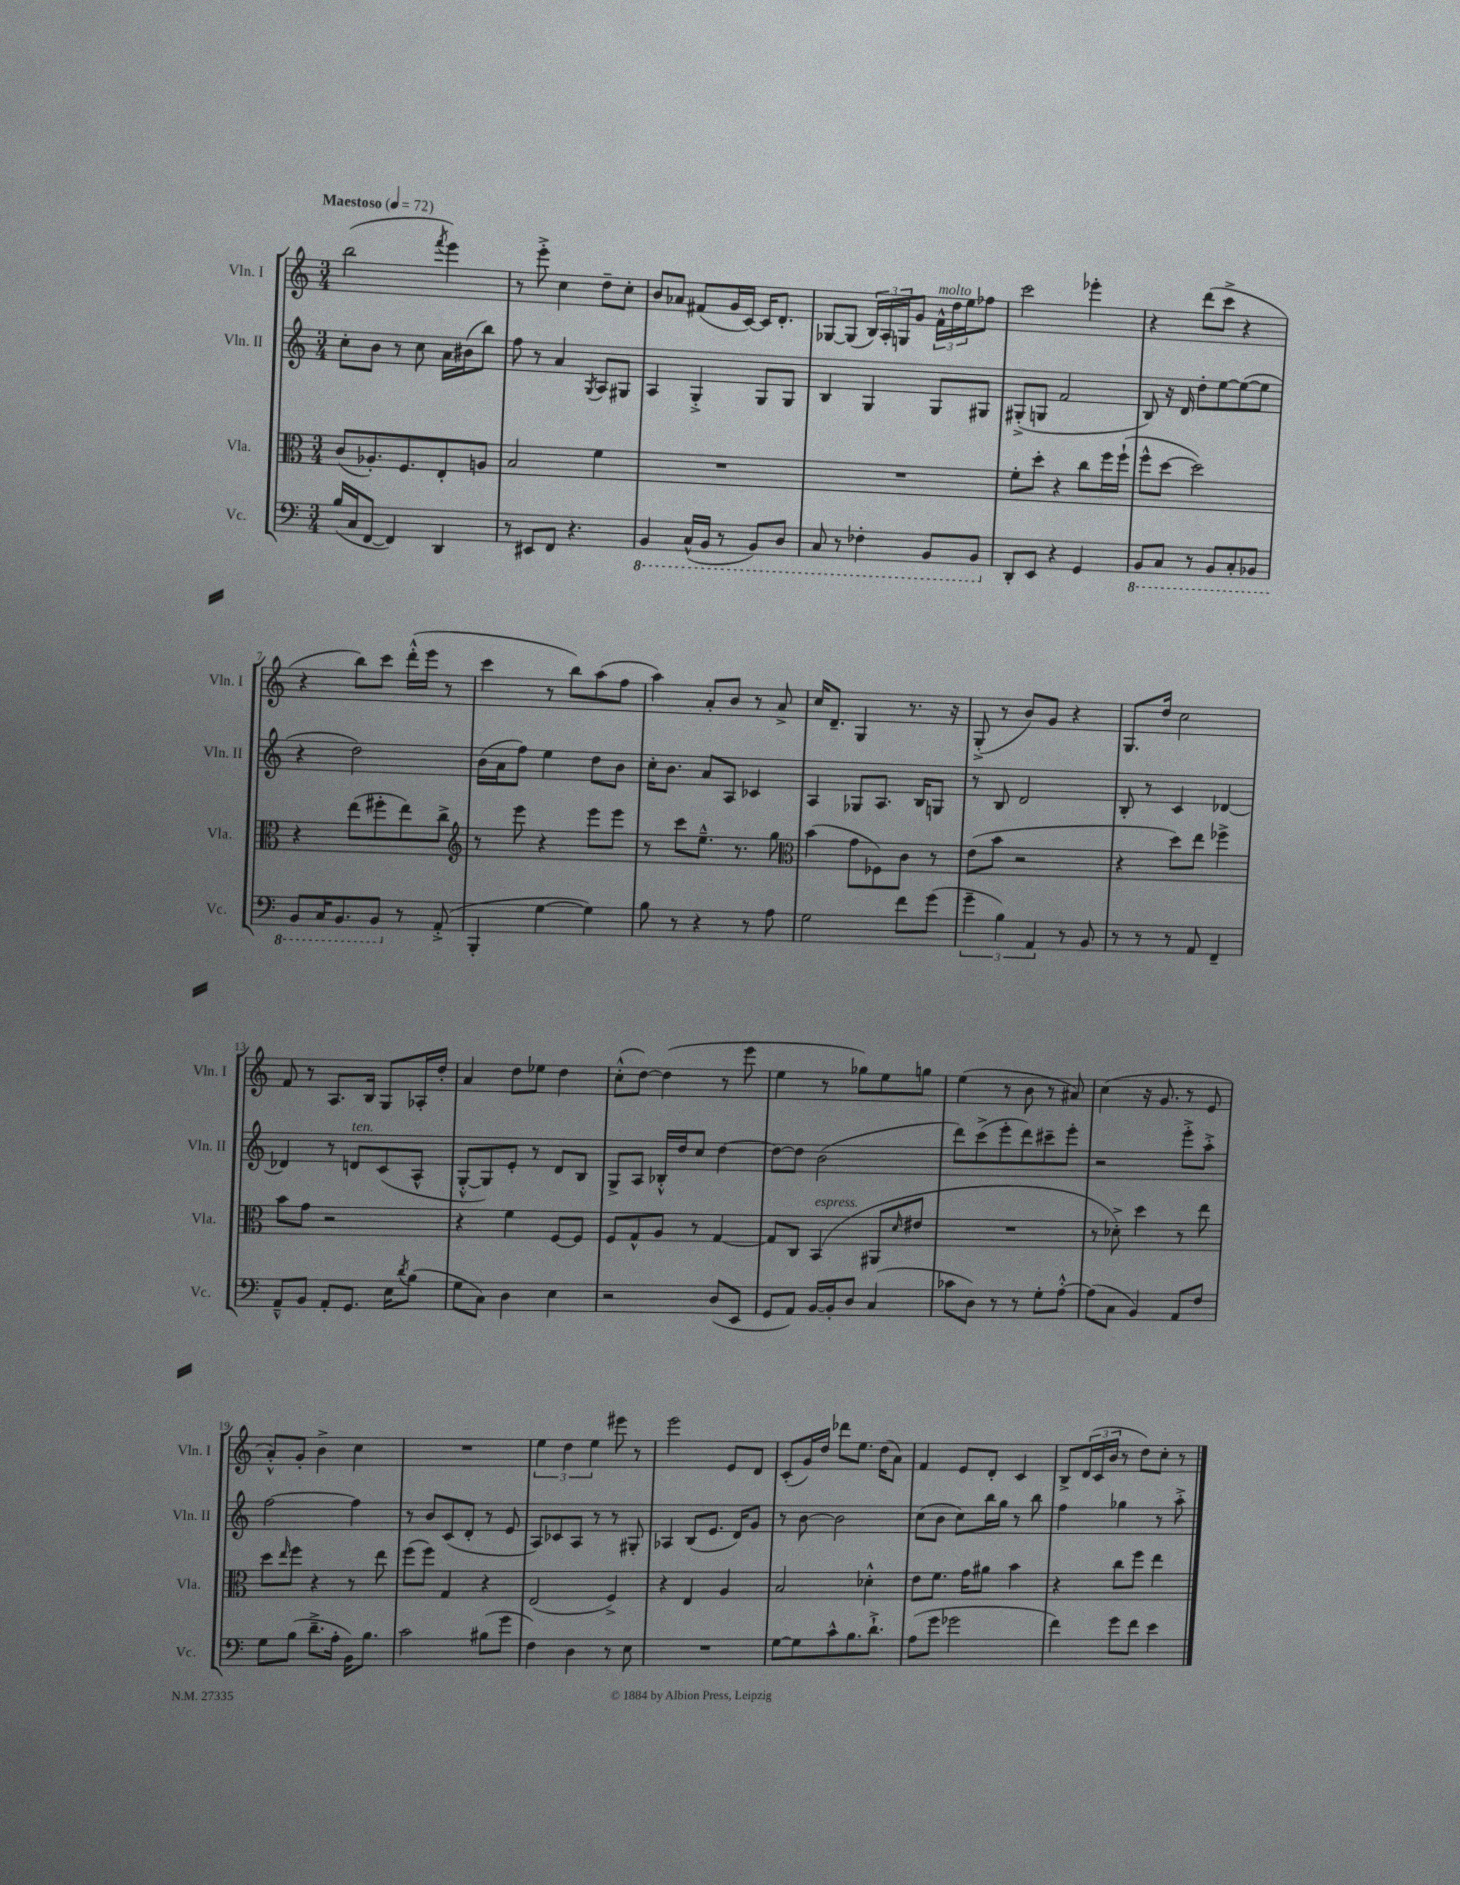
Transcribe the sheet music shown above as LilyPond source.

<<
\new StaffGroup <<
\new Staff = "s0" \with { instrumentName = "Vln. I" shortInstrumentName = "Vln. I" } {
    \clef treble \key c \major \numericTimeSignature \time 3/4 \tempo "Maestoso" 4 = 72
    b''2( \acciaccatura { f'''8 } e'''4) |
    r8 e'''8-.-> c''4 d''8-- c''8-. |
    b'8 aes'8 fis'8( g'16 c'16~) c'16 d'8.-. |
    ges8~ ges8( \tuplet 3/2 { b16) a16-. g16 } g'8 \tuplet 3/2 { f'16-^^\markup { \italic "molto" } d''16 e''16 } fes''8 |
    c'''2 ees'''4-. |
    r4 d'''8( c'''8-> r4 |
    r4 b''8) c'''8 d'''16-.-^( e'''16 r8 |
    c'''4 r8 b''8) a''8( f''8 |
    a''4) a'8-. b'8 r8 a'8-> |
    c''16 d'8.-- g4 r8. r16 |
    g8-.->( r8 b'8) g'8 r4 |
    g8. d''16 c''2 |
    f'8 r8 a8. b16 g8 aes16-. d''16-. |
    a'4 d''8 ees''8 d''4 |
    c''8-.-^( d''8~) d''4( r8 e'''8 |
    e''4 r8 ges''8) e''8 g''8 |
    e''4( r8 b'8 r8 ais'8) |
    c''4( r16 g'8. r8 e'8 |
    a'8-.-^) g'8-. b'4-> c''4 |
    R2. |
    \tuplet 3/2 { e''4 d''4 e''4 } eis'''8 r8 |
    e'''2 e'8 d'8 |
    c'8-.( g'16) d''16 des'''8 e''8. d''16( a'8) |
    f'4 e'8 d'8-. c'4 |
    b8-> \tuplet 3/2 { d'16( c'16 b'16 } r8 d''8) c''8-. r8 \bar "|." |
}
\new Staff = "s1" \with { instrumentName = "Vln. II" shortInstrumentName = "Vln. II" } {
    \clef treble \key c \major \numericTimeSignature \time 3/4
    c''8-. b'8 r8 c''8 a'16 bis'16( b''8) |
    f''8 r8 a'4 \acciaccatura { g8 } a8 gis8 |
    a4 g4-.-> g8 g8 |
    b4 g4 g8 gis8 |
    gis8-.->( g8 f'2 |
    b8) r16 d'16 d''8-. e''8~ e''8~( e''8 |
    r4 d''2) |
    b'16( a'16 f''8) e''4 d''8 b'8 |
    c''16-. b'8. a'8 a8 ces'4 |
    a4 ges8 a8. b16 g8 |
    r8 b8 d'2 |
    b8-. r8 c'4 des'4~ |
    des'4 r8 d'8^\markup { \italic "ten." } c'8( a8-^ |
    g8~-.-^ g8) e'8-. r8 d'8 b8 |
    g8-> a8 bes16-.-^ d''16 c''8 d''4~ |
    d''8~ d''8 b'2( |
    d'''8) c'''8->( e'''8-. d'''8) cis'''8-- e'''8-. |
    r2 e'''8-.-> a''8-.-> |
    f''2~ f''4 |
    r8 b'8 c'8( d'8-. r8 e'8 |
    a8) ces'8 a8 r8 r8 gis8-. |
    aes4 b8( e'8. d'16) g'8 |
    r8 b'8~ b'2 |
    c''8( b'8 c''8) b''16 g''16 r8 b''8 |
    f''4 ges''4 r8 a''8-.-> \bar "|." |
}
\new Staff = "s2" \with { instrumentName = "Vla." shortInstrumentName = "Vla." } {
    \clef alto \key c \major \numericTimeSignature \time 3/4
    c'8( aes8.-.) f8. e8-. a8 |
    b2 f'4 |
    R2. |
    R2. |
    f'8-. d''8-. r4 c''8 f''16 f''16-!( |
    f''8-^ d''8~ d''2) |
    r4 e''8( fis''8-. e''8) c''8-> |
    \clef treble r8 e'''8 r4 e'''8 e'''8 |
    r8 c'''8 e''8.---^ r8. g''8 |
    \clef alto b'4( g'8 fes8) c'8 r8 |
    e'8( b'8 r2 |
    r4 d''8) e''8 fes''4-> |
    b'8 g'8 r2 |
    r4 f'4 f8~ f8 |
    f8 g8-^ a8 r8 g4~ |
    g8 c8 b,4^\markup { \italic "espress." }( ais,8 \grace { d'16 } eis'8 |
    R2. |
    r8 des'8-.->) d''4 r8 e''8 |
    d''8 \grace { e''16 } f''8 r4 r8 e''8 |
    f''8( f''8) g4 r4 |
    e2( f4->) |
    r4 e4 a4 |
    b2 des'4-.-^ |
    e'8 f'8. g'16 ais'8 b'4 |
    r4 c''8 f''8 e''4 \bar "|." |
}
\new Staff = "s3" \with { instrumentName = "Vc." shortInstrumentName = "Vc." } {
    \clef bass \key c \major \numericTimeSignature \time 3/4
    b16( c16 f,8~ f,4) d,4 |
    r8 eis,8 f,8 r4. |
    \ottava #-1 b,,4 c,16-^( b,,16 r8 b,,8) d,8 |
    c,8 r8 fes,4-. b,,8 b,,8 \ottava #0 |
    d,8-. e,8 r4 g,4 |
    \ottava #-1 b,,8 c,8 r8 b,,8 c,8-. bes,,8 |
    b,,8 c,16 b,,8. b,,8 \ottava #0 r8 a,8-.->( |
    b,,4-. g4~ g4) |
    b8 r8 r4 r8 a8 |
    g2 f'8 g'8( |
    \tuplet 3/2 { g'4-- b4) a,4 } r8 b,8 |
    r8 r8 r8 a,8 f,4-- |
    a,8---^ b,8 a,8-. g,8. e16 \acciaccatura { d'8 } b8( |
    g8 c8) d4 e4 |
    r2 d8( e,8 |
    g,8 a,8) b,16~ b,16-. d8 c4( |
    ces'8 d8) r8 r8 g8-. a8~-.-^ |
    a8( c8 b,4) a,8 f8 |
    g8 b8( d'8.---> a16-. b,16) b8. |
    c'2 bis8( g'8 |
    f4) d4 r8 e8 |
    R2. |
    g8~ g8 c'8-^ b8. d'8.-!-> |
    a8( g'8 ges'2 |
    f'4) g'8 f'8 e'4 \bar "|." |
}
>>
>>
